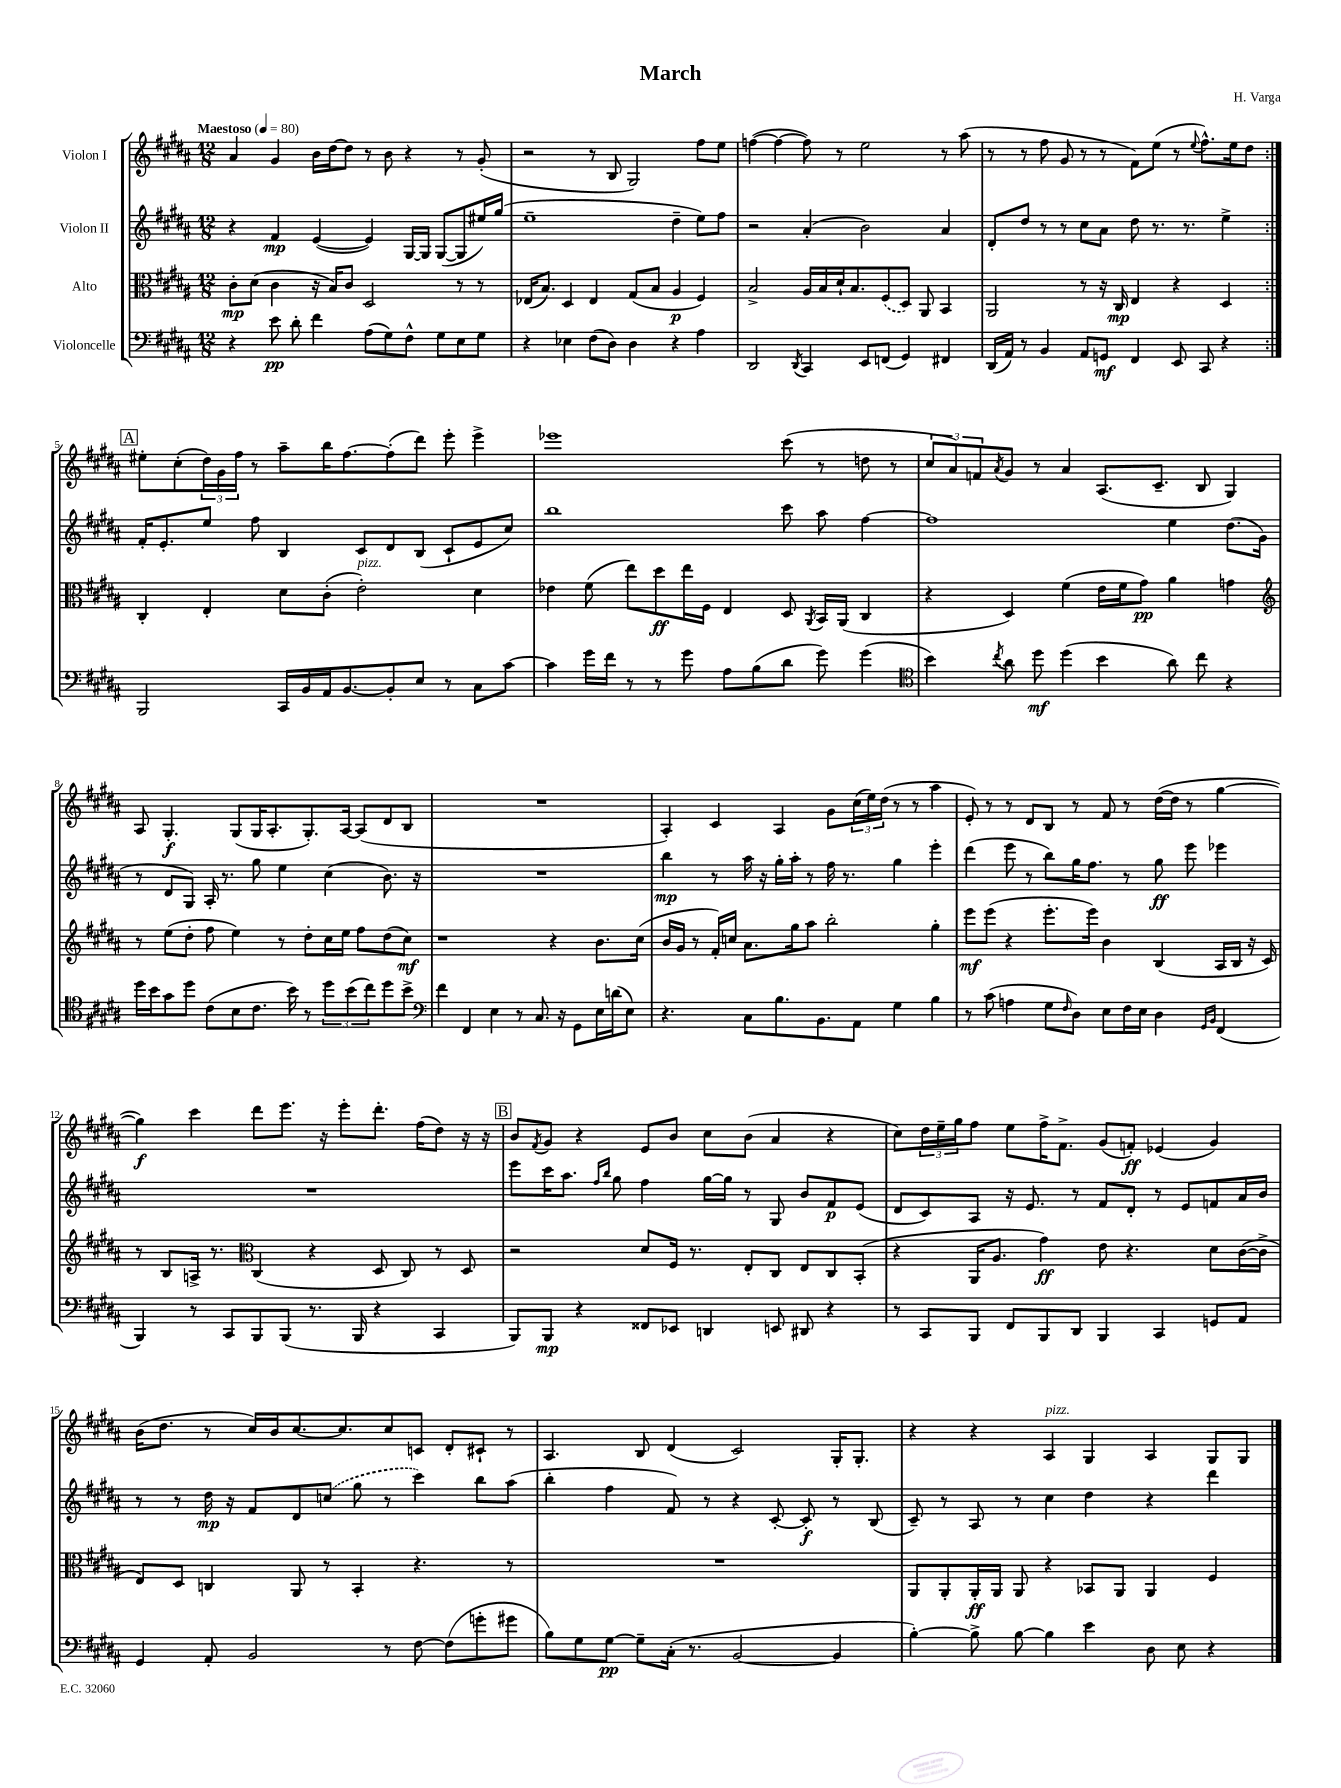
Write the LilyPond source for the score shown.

\header { title = "March" composer = "H. Varga" }
<<
\new StaffGroup <<
\new Staff = "s0" \with { instrumentName = "Violon I" } {
    \clef treble \key b \major \numericTimeSignature \time 12/8 \tempo "Maestoso" 4 = 80
    \repeat volta 2 { ais'4 gis'4 b'16 dis''16~ dis''8 r8 b'8 r4 r8 gis'8-.( |
    r2 r8 b8 gis2) fis''8 e''8 |
    f''4~( f''4~ f''8) r8 e''2 r8 ais''8( |
    r8 r8 fis''8 gis'8 r8 r8 fis'8) e''8( r8 \appoggiatura { e''8 } fis''8.-^) e''16 dis''8 | }
    \mark \markup { \box "A" } eis''8-. cis''8-.( \tuplet 3/2 { dis''16) gis'16 fis''16 } r8 ais''8-- b''16 fis''8.~ fis''8-.( dis'''8) e'''8-. e'''4-> |
    ees'''1 cis'''8( r8 d''8 r8 |
    \tuplet 3/2 { cis''8 ais'8) f'8 } \acciaccatura { ais'8 } gis'8 r8 ais'4 ais8.( cis'8.-- b8 gis4) |
    ais8 gis4.-.\f gis8( gis16 ais8.-. gis8.-.) ais16~ ais8( dis'8 b8 |
    R1. |
    ais4-.) cis'4 ais4 gis'8 \tuplet 3/2 { cis''16( e''16) dis''16( } r8 r8 ais''4 |
    e'8-.) r8 r8 dis'8 b8 r8 fis'8 r8 dis''16~( dis''16 r8 gis''4~ |
    gis''4\f) cis'''4 dis'''8 e'''8. r16 e'''8-. dis'''8.-. fis''16( dis''8) r16 r16 |
    \mark \markup { \box "B" } b'8 \acciaccatura { fis'8 } gis'8 r4 e'8 b'8 cis''8 b'8( ais'4 r4 |
    cis''8) \tuplet 3/2 { dis''16 e''16-- gis''16 } fis''8 e''8 fis''16-> fis'8.-> gis'8( f'8-.\ff) ees'4( gis'4) |
    b'16( dis''8. r8 cis''16) b'16 cis''8.~ cis''8. cis''8 c'8 dis'8-. cis'8-! r8 |
    ais4. b8 dis'4( cis'2) gis16-. gis8.-. |
    r4 r4 ais4^\markup { \italic "pizz." } gis4 ais4 gis8 gis8 \bar "|." |
}
\new Staff = "s1" \with { instrumentName = "Violon II" } {
    \clef treble \key b \major \numericTimeSignature \time 12/8
    \repeat volta 2 { r4 fis'4\mp e'4~( e'4) gis16~ gis16 gis8~( gis8 eis''16) gis''16( |
    e''1-- dis''4-- e''8) fis''8 |
    r2 ais'4-.( b'2) ais'4 |
    dis'8-. dis''8 r8 r8 cis''8 ais'8 dis''8 r8. r8. e''4-> | }
    \mark \markup { \box "A" } fis'16-. e'8.-. e''8 fis''8 b4 cis'8 dis'8 b8( cis'8-! e'8 cis''8) |
    b''1 cis'''8 ais''8 fis''4~ |
    fis''1 e''4 dis''8.( gis'16 |
    r8 dis'8 gis8) ais16-. r8. gis''8 e''4 cis''4( b'8.) r16 |
    R1. |
    b''4\mp r8 ais''16 r16 gis''16-. ais''16-. r8 fis''16 r8. gis''4 e'''4-. |
    dis'''4( e'''8 r8 b''8) gis''16 fis''8. r8 gis''8\ff e'''8 ees'''4 |
    R1. |
    \mark \markup { \box "B" } e'''8 cis'''16 ais''8. \grace { fis''16 b''16 } gis''8 fis''4 gis''16~ gis''16 r8 gis8 b'8 fis'8\p e'8( |
    dis'8 cis'8) ais8 r16 e'8. r8 fis'8 dis'8-. r8 e'8 f'8 ais'16 b'16 |
    r8 r8 dis''16\mp r16 fis'8 dis'8 \once \slurDashed c''8( gis''8 r8 cis'''4) b''8 ais''8( |
    b''4-. fis''4 fis'8) r8 r4 cis'8~-. cis'8-.\f r8 b8( |
    cis'8--) r8 ais8 r8 cis''4 dis''4 r4 dis'''4 \bar "|." |
}
\new Staff = "s2" \with { instrumentName = "Alto" } {
    \clef alto \key b \major \numericTimeSignature \time 12/8
    \repeat volta 2 { cis'8-.\mp dis'8( cis'4 r16 b16) cis'8 dis2 r8 r8 |
    ees16( b8.) dis4 ees4 gis8( b8 ais4\p fis4) |
    b2-> ais16 b16 dis'16-! b8. \once \slurDashed fis8( dis8) ais,8 b,4 |
    ais,2 r8 r16 cis16\mp e4 r4 dis4 | }
    \mark \markup { \box "A" } cis4-. e4-. dis'8 cis'8-.( e'2-.^\markup { \italic "pizz." }) dis'4 |
    ees'4 fis'8( e''8) dis''8\ff e''16 fis16 e4 dis8 \acciaccatura { ais,8 } b,16 ais,16( cis4 |
    r4 dis4) fis'4( e'16 fis'16 gis'8\pp) ais'4 g'4 |
    \clef treble r8 e''8( dis''8-. fis''8 e''4) r8 dis''8-. cis''16 e''16 fis''8 dis''8( cis''8\mf) |
    r1 r4 b'8. cis''16( |
    b'16 gis'16 r8 fis'16-.) c''16 ais'8. gis''16 ais''8 b''2-. gis''4-. |
    e'''8\mf e'''8( r4 e'''8.-. e'''16) b'4 b4( ais16 b16 r16 cis'16) |
    r8 b8 a16-> r8. \clef alto cis4( r4 dis8 cis8) r8 dis8 |
    \mark \markup { \box "B" } r2 dis'8 fis16 r8. e8-. cis8 e8 cis8 b,8-.( |
    r4 ais,16 ais8. gis'4\ff) e'8 r4. dis'8 cis'16~( cis'16-> |
    e8) dis8 c4 ais,8 r8 b,4-. r4. r8 |
    R1. |
    ais,8 ais,8-. ais,16-.\ff ais,16 ais,8 r4 bes,8 ais,8 ais,4 fis4 \bar "|." |
}
\new Staff = "s3" \with { instrumentName = "Violoncelle" } {
    \clef bass \key b \major \numericTimeSignature \time 12/8
    \repeat volta 2 { r4 e'8\pp dis'8-. fis'4 ais8( gis8) fis8-^ gis8 e8 gis8 |
    r4 ees4 fis8( dis8) dis4 r4 ais4 |
    dis,2 \acciaccatura { dis,8 } cis,4 e,8 f,8( gis,4) fis,4 |
    dis,16( ais,16) r8 b,4 ais,8 g,8\mf fis,4 e,8 cis,8 r4 | }
    \mark \markup { \box "A" } b,,2 cis,16 b,16 ais,16 b,8.~ b,8-. e8 r8 cis8 cis'8~ |
    cis'4 gis'16 fis'16 r8 r8 gis'8 ais8 b8( dis'8 gis'8) gis'4( |
    \clef tenor b'4) \acciaccatura { cis''8 } ais'8 dis''8\mf dis''4( b'4 ais'8) cis''8 r4 |
    dis''16 b'16 gis'8 dis''8 cis'8( b8 cis'8. b'16) r8 \tuplet 3/2 { dis''8 b'8( cis''8) } dis''8 b'8-> |
    \clef bass fis'4 fis,4 e4 r8 cis8. r16 gis,8 e16 d'16( e8) |
    r4. cis8 b8. b,8. ais,8 gis4 b4 |
    r8 cis'8( a4 gis8 \grace { fis16 } dis8) e8 fis16 e16 dis4 \grace { gis,16 b,16 } fis,4( |
    b,,4) r8 cis,8 b,,8 b,,8( r8. b,,16 r4 cis,4 |
    \mark \markup { \box "B" } b,,8) b,,8\mp r4 fisis,8 ees,8 d,4 e,8 dis,8 r4 |
    r8 cis,8 b,,8 fis,8 b,,8 dis,8 b,,4 cis,4 g,8 ais,8 |
    gis,4 ais,8-. b,2 r8 fis8~ fis8( g'8-. gis'8 |
    b8) gis8 gis8~\pp gis8-- cis16-.( r8. b,2~ b,4 |
    b4~-.) b8-> b8~ b4 e'4 dis8 e8 r4 \bar "|." |
}
>>
>>
